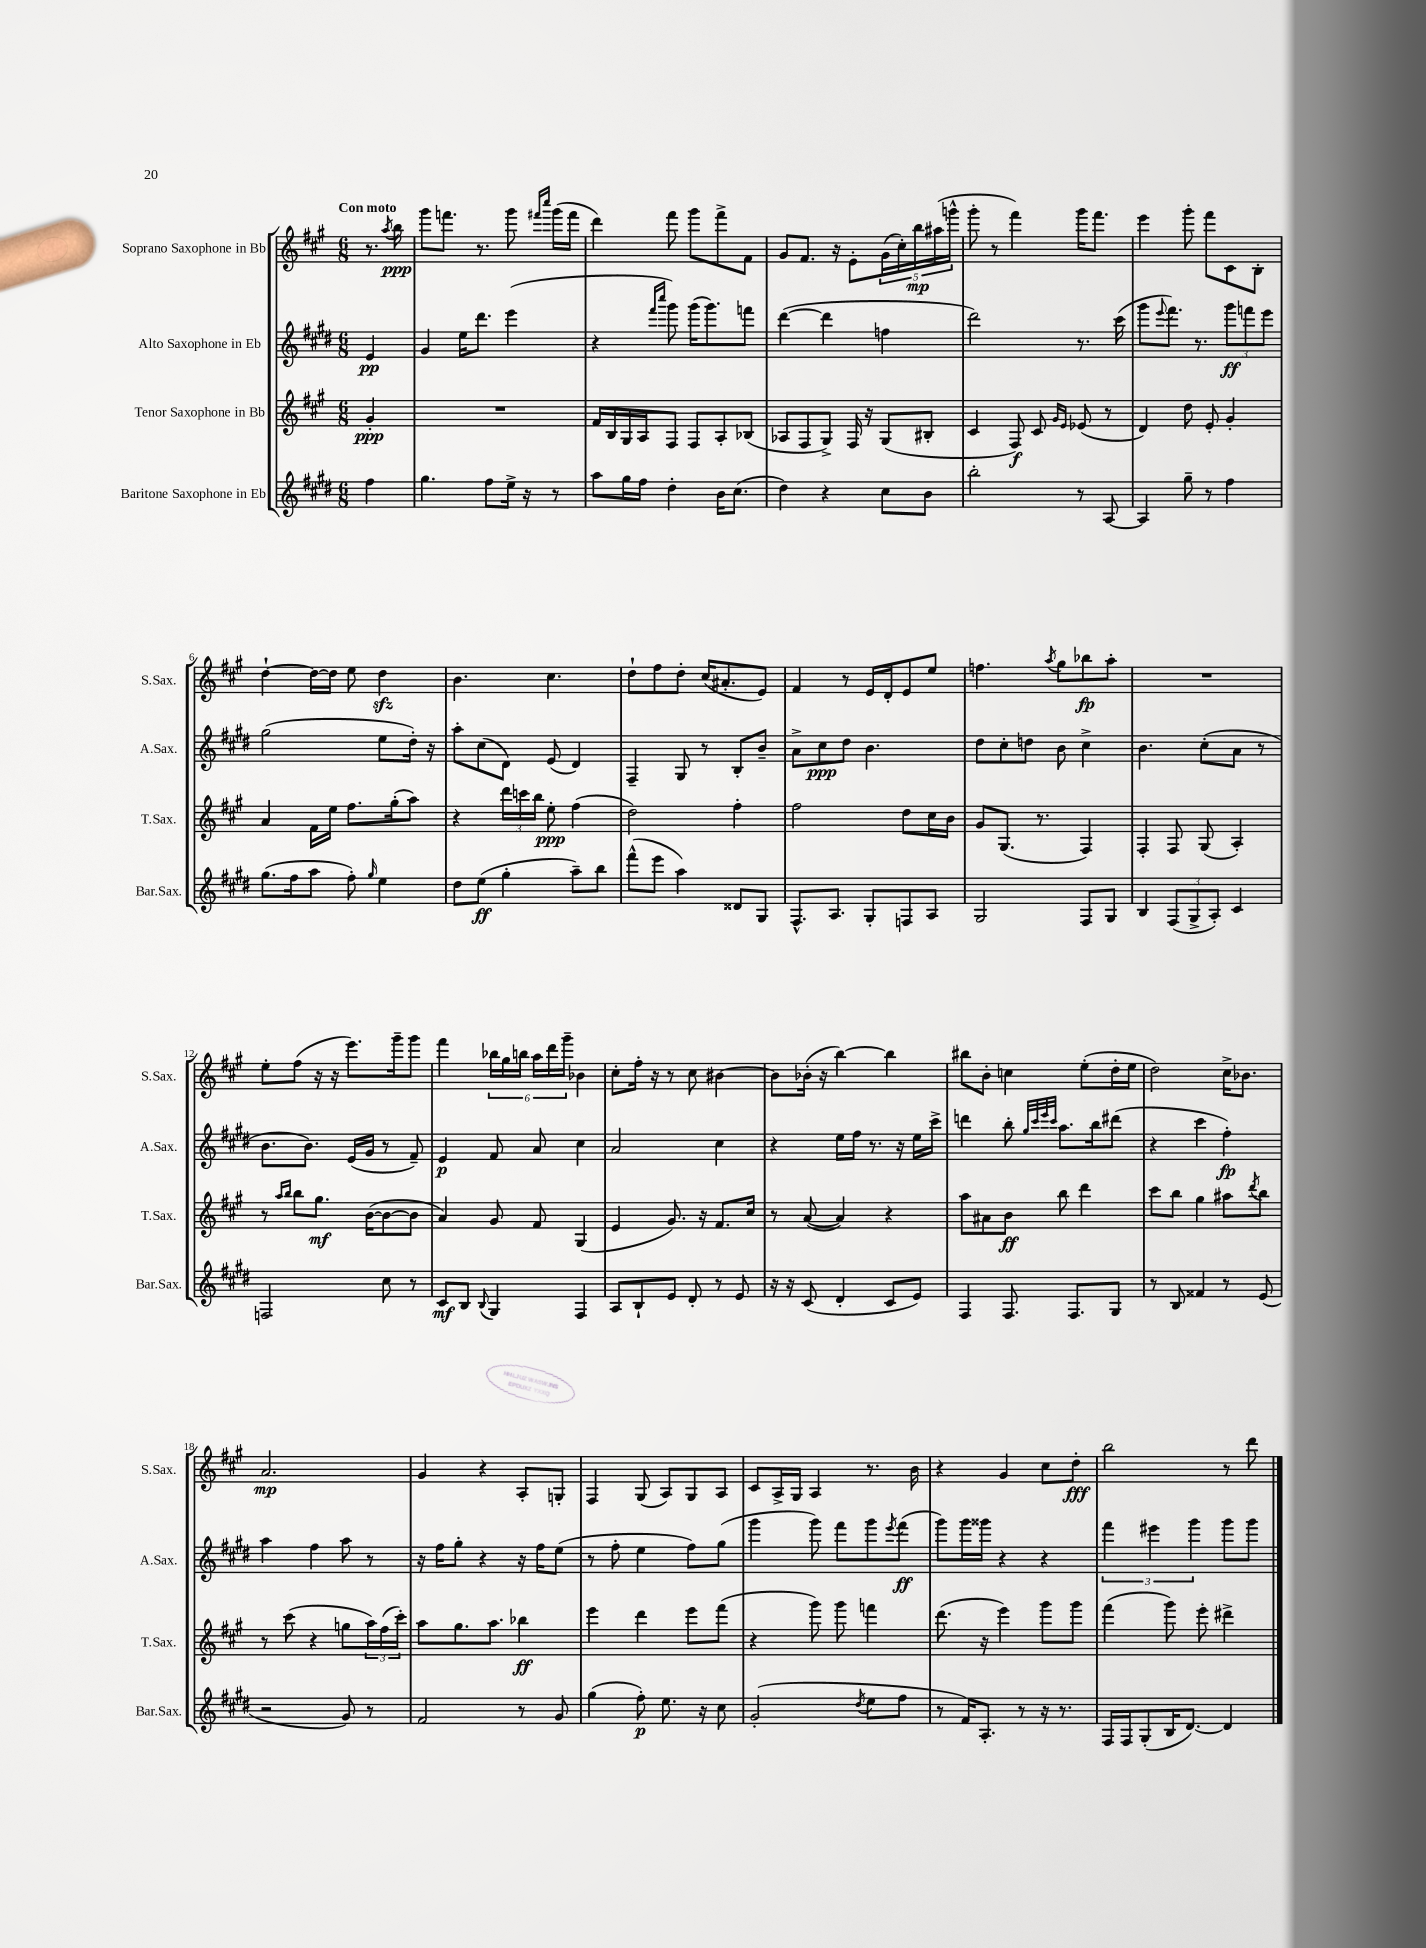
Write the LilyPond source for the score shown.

<<
\new StaffGroup <<
\new Staff = "s0" \with { instrumentName = "Soprano Saxophone in Bb" shortInstrumentName = "S.Sax." } {
    \clef treble \key a \major \numericTimeSignature \time 6/8 \partial 4 \tempo "Con moto"
    r8. \acciaccatura { a''8 } b''16\ppp |
    gis'''8 f'''8. r8. gis'''8 \grace { fis'''16 cis''''16 } gis'''16( fis'''16 |
    d'''4) fis'''8 gis'''8 fis'''8-> fis'8 |
    gis'8 fis'8. r16 e'8-. \tuplet 5/4 { gis'16( cis''16-.) b''16\mp ais''16( g'''16-^ } |
    gis'''8-. r8 fis'''4) gis'''16 fis'''8. |
    e'''4 gis'''8-. fis'''8 cis'8 b8-. |
    d''4~-! d''16~ d''16 e''8 d''4\sfz |
    b'4. cis''4. |
    d''8-! fis''8 d''8-. cis''16( ais'8.-. e'8) |
    fis'4 r8 e'16 d'16-. e'8 e''8 |
    f''4. \acciaccatura { a''8 } gis''8 bes''8\fp a''8-. |
    R2. |
    e''8-. fis''8( r16 r16 e'''8.) gis'''16-- gis'''8 |
    fis'''4 \tuplet 6/4 { bes''16 gis''16 b''16 a''16 d'''16 gis'''16-- } bes'4 |
    cis''8-. fis''16-. r16 r8 cis''8 bis'4~ |
    bis'8 bes'16-.( r16 b''4~) b''4 |
    bis''8 b'8-. c''4 e''8-.( d''16-. e''16 |
    d''2) cis''16-> bes'8. |
    a'2.\mp |
    gis'4 r4 a8-. g8-. |
    fis4 gis8( a8) gis8 a8 |
    cis'8 a16-> gis16 a4 r8. b'16 |
    r4 gis'4 cis''8 d''8-.\fff |
    b''2 r8 d'''8 \bar "|." |
}
\new Staff = "s1" \with { instrumentName = "Alto Saxophone in Eb" shortInstrumentName = "A.Sax." } {
    \clef treble \key e \major \numericTimeSignature \time 6/8 \partial 4
    e'4\pp |
    gis'4 e''16 dis'''8. e'''4( |
    r4 \grace { fis'''16 cis''''16 } gis'''8) gis'''16( gis'''8.) f'''8 |
    dis'''4~( dis'''4 f''4 |
    dis'''2) r8. cis'''16( |
    gis'''8 \appoggiatura { e'''8 } fis'''8.) r8. \tuplet 3/2 { gis'''8\ff f'''8 e'''8 } |
    gis''2( e''8 dis''16-.) r16 |
    a''8-. cis''8( dis'8) e'8( dis'4) |
    fis4-- gis8 r8 b8-. b'8-- |
    a'8-> cis''8\ppp dis''8 b'4. |
    dis''8 cis''8-. d''8 b'8 cis''4-> |
    b'4. cis''8-.( a'8 r8 |
    b'8. b'8.) e'16( gis'16 r8 fis'8--) |
    e'4\p fis'8 a'8 cis''4 |
    a'2 cis''4 |
    r4 e''16 fis''16 r8. r16 e''16 cis'''16-> |
    d'''4 b''8-. \grace { gis''32 cis'''32 e'''32 cis'''32 } a''8. b''16 dis'''8( |
    r4 cis'''4 fis''4-.\fp) |
    a''4 fis''4 a''8 r8 |
    r16 fis''16 gis''8-. r4 r16 fis''16 e''8( |
    r8 fis''8-. e''4 fis''8) gis''8( |
    gis'''4 gis'''8) fis'''8 gis'''8 \acciaccatura { e'''8 } fis'''8\ff( |
    gis'''8) gis'''16 gisis'''16 r4 r4 |
    \tuplet 3/2 { fis'''4 eis'''4 gis'''4 } gis'''8 gis'''8 \bar "|." |
}
\new Staff = "s2" \with { instrumentName = "Tenor Saxophone in Bb" shortInstrumentName = "T.Sax." } {
    \clef treble \key a \major \numericTimeSignature \time 6/8 \partial 4
    gis'4-.\ppp |
    R2. |
    fis'16 b16 gis16 a16 fis8 fis8 a8-. bes8( |
    aes8 fis8 gis8->) fis16 r16 gis8( bis8-. |
    cis'4 fis8\f) cis'8 \grace { gis'16 e'16 } ees'8( r8 |
    d'4) d''8 e'8-. gis'4-. |
    a'4 fis'16 e''16 fis''8. gis''16-.( a''8) |
    r4 \tuplet 3/2 { d'''16 c'''16 b''16 } e''8-.\ppp fis''4( |
    d''2) fis''4-. |
    fis''2 d''8 cis''16 b'16 |
    gis'8 gis8.( r8. fis4) |
    fis4-. fis8 gis8( a4-.) |
    r8 \grace { a''16 b''16 } b''8 gis''8.\mf b'16~( b'8~ b'8 |
    a'4) gis'8 fis'8 gis4( |
    e'4 gis'8.) r16 fis'8. cis''16 |
    r8 a'8~( a'4) r4 |
    a''8 ais'8 b'8\ff b''8 d'''4 |
    cis'''8 b''8 gis''4 ais''8 \acciaccatura { d'''8 } b''8 |
    r8 cis'''8( r4 g''8 \tuplet 3/2 { a''16) fis''16( cis'''16-.) } |
    a''8 gis''8. a''8. bes''4\ff |
    e'''4 d'''4 e'''8 fis'''8( |
    r4 gis'''8) gis'''8 f'''4 |
    d'''8.( r16 e'''4) gis'''8 gis'''8 |
    fis'''4( gis'''8) e'''8-. dis'''4-> \bar "|." |
}
\new Staff = "s3" \with { instrumentName = "Baritone Saxophone in Eb" shortInstrumentName = "Bar.Sax." } {
    \clef treble \key e \major \numericTimeSignature \time 6/8 \partial 4
    fis''4 |
    gis''4. fis''8 e''16-> r16 r8 |
    a''8 gis''16 fis''16 dis''4-. b'16 cis''8.( |
    dis''4) r4 cis''8 b'8 |
    b''2-. r8 a8~ |
    a4 gis''8-- r8 fis''4 |
    gis''8.( fis''16 a''8 fis''8-.) \grace { gis''16 } e''4 |
    dis''8 e''8\ff( gis''4-. a''8--) b''8 |
    fis'''8-^( e'''8 a''4) disis'8 gis8 |
    fis8.-^ a8. gis8-. f8 a8 |
    gis2 fis8 gis8 |
    b4 \tuplet 3/2 { fis8( gis8-> a8-.) } cis'4 |
    f2 cis''8 r8 |
    cis'8\mf b8 \appoggiatura { b8 } gis4 fis4 |
    a8 b8-! e'8 dis'8-. r8 e'8 |
    r16 r16 cis'8( dis'4-. cis'8 e'8) |
    fis4 fis8. fis8. gis8 |
    r8 b8 fisis'4 r8 e'8( |
    r2 gis'8) r8 |
    fis'2 r8 gis'8 |
    gis''4( fis''8-.\p) e''8. r16 cis''8 |
    gis'2-.( \acciaccatura { dis''8 } e''8 fis''8 |
    r8 fis'16) a8.-. r8 r16 r8. |
    fis16 fis16 gis8-.( b16 dis'8.~) dis'4 \bar "|." |
}
>>
>>
